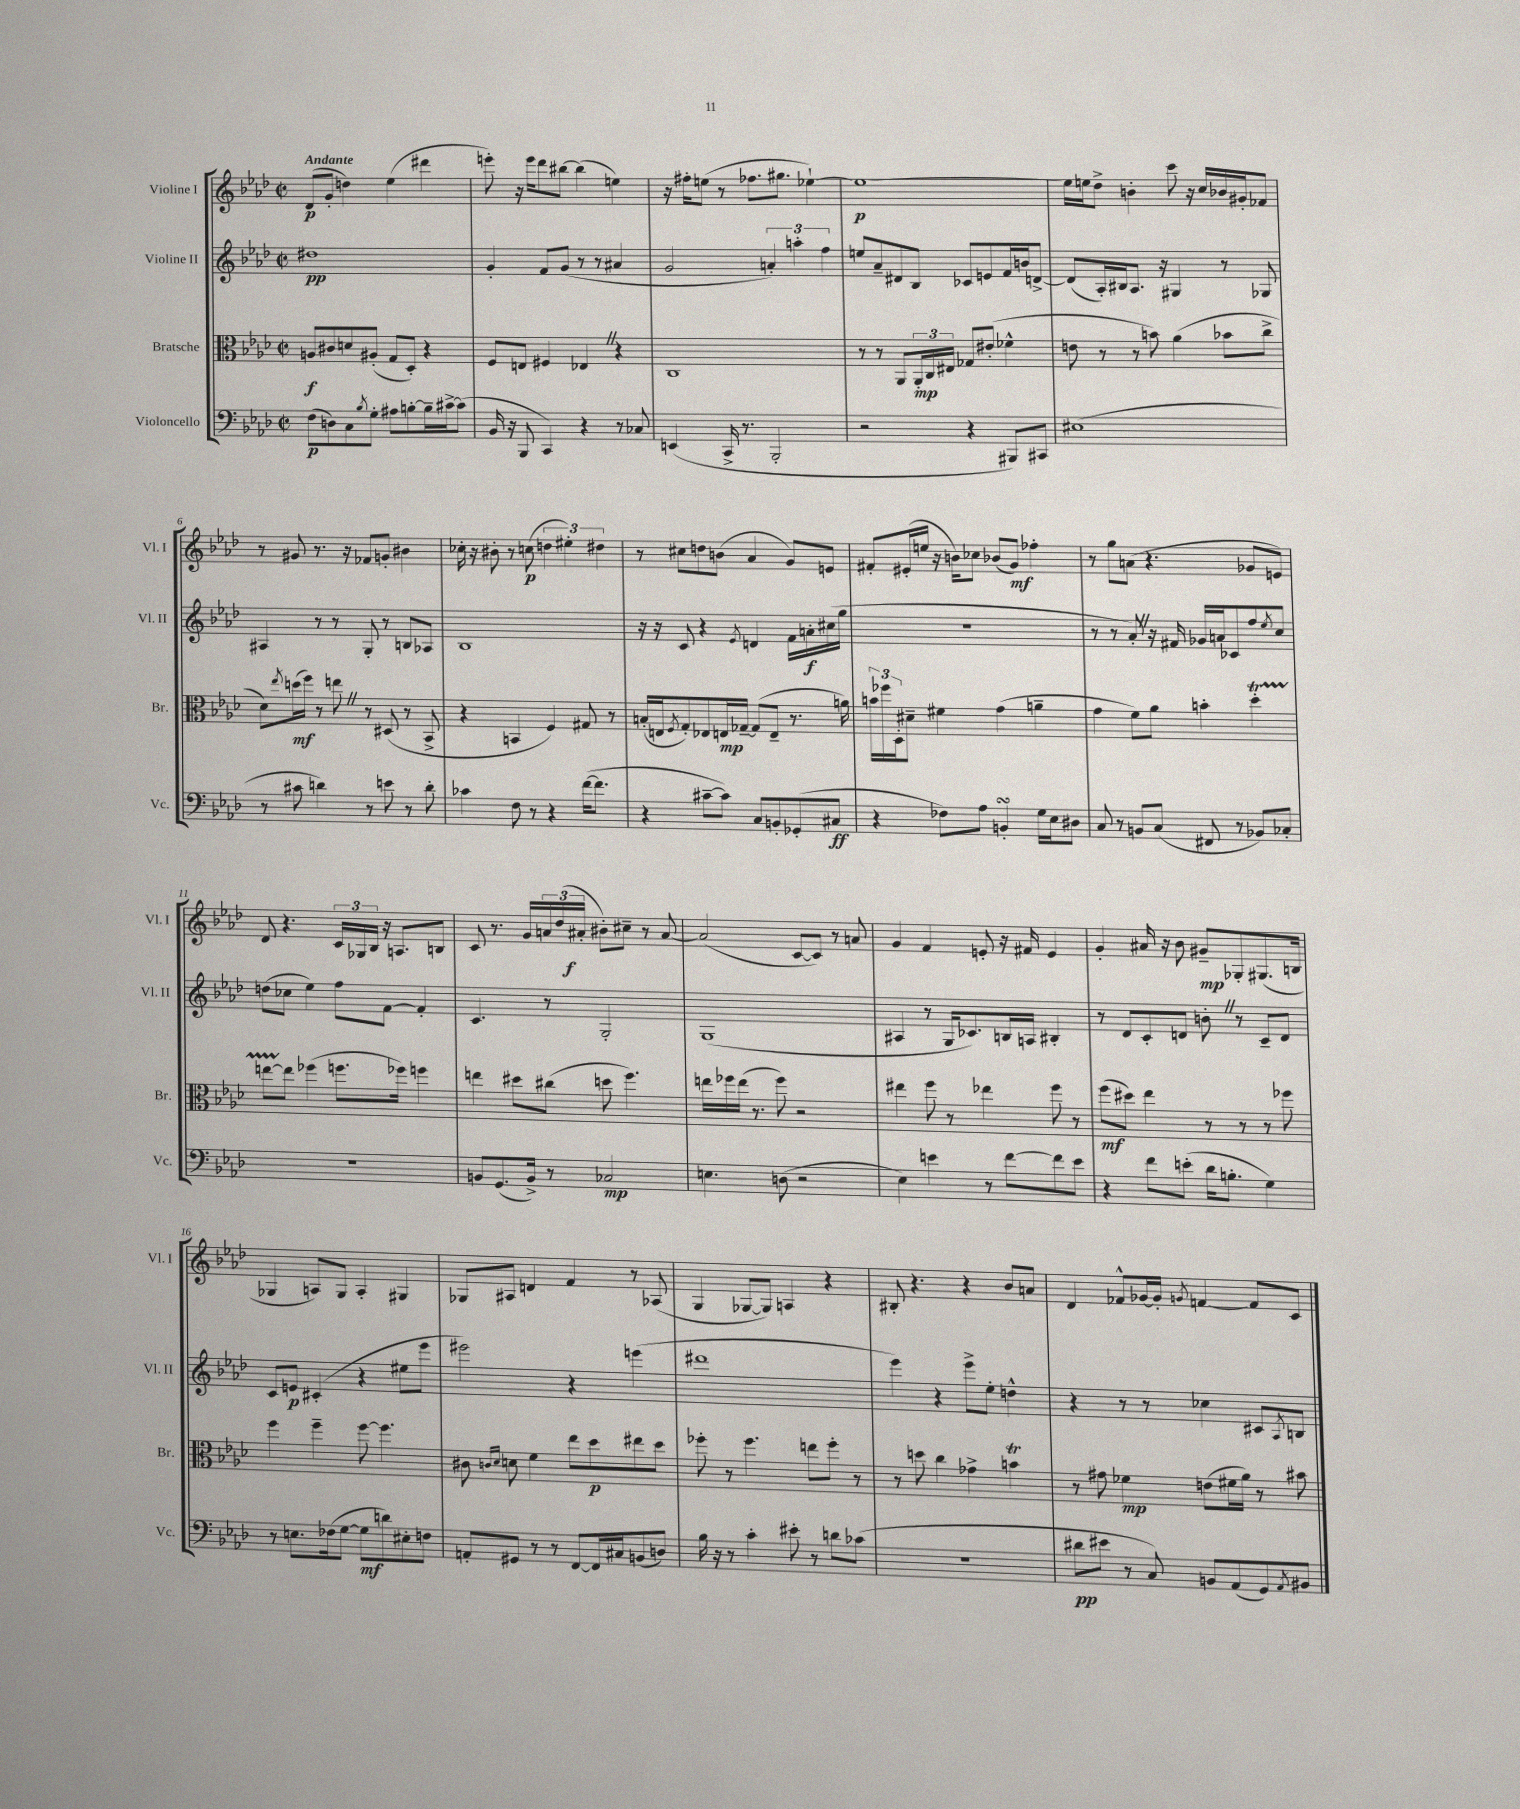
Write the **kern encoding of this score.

**kern	**dynam	**kern	**dynam	**kern	**dynam	**kern	**dynam
*part4	*part4	*part3	*part3	*part2	*part2	*part1	*part1
*staff4	*staff4	*staff3	*staff3	*staff2	*staff2	*staff1	*staff1
*I"Violoncello	*	*I"Bratsche	*	*I"Violine II	*	*I"Violine I	*
*I'Vc.	*	*I'Br.	*	*I'Vl. II	*	*I'Vl. I	*
*clefF4	*	*clefC3	*	*clefG2	*	*clefG2	*
*k[b-e-a-d-]	*	*k[b-e-a-d-]	*	*k[b-e-a-d-]	*	*k[b-e-a-d-]	*
*M2/2	*	*M2/2	*	*M2/2	*	*M2/2	*
*met(c|)	*	*met(c|)	*	*met(c|)	*	*met(c|)	*
=1	=1	=1	=1	=1	=1	=1	=1
!	!	!	!	!	!	!LO:TX:a:B:t=Andante	!
(8F\L	p	8An/L	f	1dd#X	pp	(8d-/L	p
8Dn\)	.	8c#X/	.	.	.	8g'/J	.
8C\	.	8dn/	.	.	.	4ddn\)	.
8qB-/	.	.	.	.	.	.	.
8G'\J	.	(8A#X'/J	.	.	.	.	.
8A#X\L	.	8G/L	.	.	.	(4ee-\	.
[8Bn'\	.	8D-'/J)	.	.	.	.	.
16B~\L]	.	4r	.	.	.	4ddd#X\	.
[16c#X^\J	.	.	.	.	.	.	.
(8c#\J]	.	.	.	.	.	.	.
=2	=2	=2	=2	=2	=2	=2	=2
16BB-/	.	8F/L	.	4g'/	.	8eeen'\)	.
16r	.	.	.	.	.	.	.
8BBB-/	.	8En/J	.	.	.	16r	.
.	.	.	.	.	.	16eee\KL	.
4CC/)	.	4F#X/	.	8f/L	.	8ddd-\	.
.	.	.	.	(8g/J	.	[8bb#X\J	.
4r	.	4E-XZ/	.	8r	.	(4bb#\]	.
.	.	.	.	8r	.	.	.
8r	.	4r	.	4a#X/	.	4een\)	.
8C-X/	.	.	.	.	.	.	.
=3	=3	=3	=3	=3	=3	=3	=3
(4EEn/	.	1C	.	2g/	.	16r	.
.	.	.	.	.	.	16ff#X'\KL	.
.	.	.	.	.	.	(8een\J	.
16CC^/	.	.	.	.	.	8r	.
8.r	.	.	.	.	.	.	.
.	.	.	.	.	.	8.ff-X\L	.
2BBB-'/	.	.	.	6an'/)	.	.	.
.	.	.	.	.	.	8.gg#X\J	.
.	.	.	.	6aan'\	.	.	.
.	.	.	.	.	.	[4ee-X`\)	.
.	.	.	.	6ff\	.	.	.
=4	=4	=4	=4	=4	=4	=4	=4
2r	.	8r	.	8een/L	.	1ee-_	p
.	.	8r	.	8a-~/	.	.	.
.	.	8AA-/L	.	8d#X/	.	.	.
.	.	24AA-'/L	mp	8B-/J	.	.	.
.	.	24C/	.	.	.	.	.
.	.	24E#X/JJ	.	.	.	.	.
4r	.	8G-X/L	.	8c-X/L	.	.	.
.	.	(8e#X'/J	.	8en/	.	.	.
8BBB#X/L)	.	4f-X^^\	.	16f/L	.	.	.
.	.	.	.	16bn/J	.	.	.
8CC#X/J	.	.	.	[8dn^/J	.	.	.
=5	=5	=5	=5	=5	=5	=5	=5
(1E#X	.	8en\	.	(8d/L]	.	16ee-\LL]	.
.	.	.	.	.	.	16een\J	.
.	.	8r	.	16A-'/L)	.	8dd-^\J	.
.	.	.	.	16B#X/J	.	.	.
.	.	8r	.	8.A-/J	.	4bn'\	.
.	.	8bn\)	.	.	.	.	.
.	.	.	.	16r	.	.	.
.	.	(4a-\	.	4G#X/	.	8ccc\	.
.	.	.	.	.	.	16r	.
.	.	.	.	.	.	16cc/LL	.
.	.	8b-X\L	.	8r	.	16b-X/	.
.	.	.	.	.	.	16g#X'/J	.
.	.	8cc^\J	.	8G-X/	.	8f-X/J	.
!!LO:LB:g=z
=6	=6	=6	=6	=6	=6	=6	=6
8r	.	8d-\L)	.	4A#X/	.	8r	.
.	.	8qee-/	.	.	.	.	.
8c#X\	.	(16ddn\L	mf	.	.	8g#X/	.
.	.	16ff\JJ)	.	.	.	.	.
4dn\)	.	8r	.	8r	.	8.r	.
.	.	8eenZ\	.	8r	.	.	.
.	.	.	.	.	.	16r	.
8r	.	8r	.	8G'/	.	8f-X/L	.
8en\	.	(8D#X/	.	8r	.	8gn'/J	.
8r	.	8r	.	8Bn/L	.	4b#X\	.
8d'\	.	8BB-^/	.	8A-X/J	.	.	.
=7	=7	=7	=7	=7	=7	=7	=7
4c-X\	.	4r	.	1B-	.	16cc-X'\	.
.	.	.	.	.	.	16r	.
.	.	.	.	.	.	8b#X'\	.
8F\	.	4BBn/	.	.	.	8r	.
8r	.	.	.	.	.	(8ccn\	p
4r	.	4F/)	.	.	.	6ddn\	.
.	.	.	.	.	.	6ee#X'\)	.
([16f\KL	.	8G#X/	.	.	.	.	.
8.f\J]	.	.	.	.	.	.	.
.	.	.	.	.	.	6dd#X\	.
.	.	8r	.	.	.	.	.
=8	=8	=8	=8	=8	=8	=8	=8
4r	.	(16Bn'/LL	.	16r	.	8r	.
.	.	16En/J	.	16r	.	.	.
.	.	8qF/	.	.	.	.	.
.	.	8G'/)	.	8c/	.	8cc#X\L	.
[8c#X~\L	.	8E-X/	.	4r	.	8ddn\	.
8c#\J])	.	16En/L	mp	.	.	(8bn\J	.
.	.	[16G-X~/JJ	.	.	.	.	.
.	.	.	.	8qe-/	.	.	.
8C/L	.	(8G-/L]	.	4dn/	.	4a-/	.
8BBn'/	.	8E~/J	.	.	.	.	.
(8GG-X'/	.	8.r	.	16f\LL	.	8g/L)	.
.	.	.	.	16an'\	f	.	.
8C#X/J	ff	.	.	(16cc#X\	.	8en/J	.
.	.	16an\)	.	16gg\JJ	.	.	.
=9	=9	=9	=9	=9	=9	=9	=9
4r	.	24bn\LL	.	1r	.	8f#X'/L	.
.	.	24ff-X\	.	.	.	.	.
.	.	24D-'\J	.	.	.	.	.
.	.	8d#X~\J	.	.	.	(16e#X'/L	.
.	.	.	.	.	.	16een/JJ	.
8F-X\L)	.	4f#X\	.	.	.	16r	.
.	.	.	.	.	.	16bn\KL)	.
8A-\J	.	.	.	.	.	8cc-X\J	.
4BBnsSsS'/	.	(4g\	.	.	.	(8b-X/L	.
.	.	.	.	.	.	8g/J)	mf
16G\LL	.	4an~\	.	.	.	4ff-X'\	.
16E-\J	.	.	.	.	.	.	.
8D#X\J	.	.	.	.	.	.	.
=10	=10	=10	=10	=10	=10	=10	=10
8C/	.	4g\	.	8r	.	8r	.
8r	.	.	.	8r	.	8gg\L	.
8BBn/L	.	8f\L)	.	8a-'Z/)	.	(8an\J	.
(8C/J	.	8a-\J	.	16r	.	4.r	.
.	.	.	.	16f#X/	.	.	.
8FF#X/	.	4bn'\	.	16g-X/LL	.	.	.
.	.	.	.	16an/J	.	.	.
8r	.	.	.	8c-X/	.	.	.
8BB-X/L)	.	4dd-T'\	.	8ff/	.	8g-X/L	.
.	.	.	.	8qee-/	.	.	.
8C-X'/J	.	.	.	8cc/J	.	8en/J)	.
!!LO:LB:g=z
=11	=11	=11	=11	=11	=11	=11	=11
1r	.	[8eenTTT\L	.	(8ddn\L	.	8d-/	.
.	.	8ee\J]	.	8cc-X\J	.	4.r	.
.	.	(4ff-X\	.	4ee-\)	.	.	.
.	.	8.ffn\L	.	8ff\L	.	24c/LL	.
.	.	.	.	.	.	24G-X/	.
.	.	.	.	.	.	24B-/JJ	.
.	.	.	.	[8f\J	.	16r	.
.	.	16ff-X\Jk)	.	.	.	8.An/L	.
.	.	4ffn\	.	4f'/]	.	.	.
.	.	.	.	.	.	8Bn/J	.
=12	=12	=12	=12	=12	=12	=12	=12
8BBn/L	.	4een\	.	4.c/	.	8c/	.
(8.GG/	.	.	.	.	.	8.r	.
.	.	8dd#X\L	.	.	.	.	.
16BB^/Jk)	.	.	.	.	.	16g/LL	.
8r	.	(8cc#X\J	.	8r	.	24an/	.
.	.	.	.	.	.	(24dd-/	.
.	.	.	.	.	.	24a#X'/JJ	f
2C-X/	mp	8ddn\	.	2G'/	.	8b#X'\L)	.
.	.	4.ff\)	.	.	.	8cc#X~\J	.
.	.	.	.	.	.	8r	.
.	.	.	.	.	.	[8a#/	.
=13	=13	=13	=13	=13	=13	=13	=13
4.En\	.	16een\LL	.	(1G	.	(2a#/]	.
.	.	16ff-X\	.	.	.	.	.
.	.	(16ee\JJ	.	.	.	.	.
.	.	8.r	.	.	.	.	.
(8Dn\	.	8ff-\)	.	.	.	.	.
2r	.	2r	.	.	.	[8c/L	.
.	.	.	.	.	.	8c/J])	.
.	.	.	.	.	.	8r	.
.	.	.	.	.	.	8an/	.
=14	=14	=14	=14	=14	=14	=14	=14
4E-\)	.	4ee#X\	.	4A#X/	.	4g/	.
4en\	.	8ff\	.	8r	.	4f/	.
.	.	8r	.	16G/KL	.	.	.
.	.	.	.	8.c-X/)	.	.	.
8r	.	4ee-X\	.	.	.	8en'/	.
[8f\L	.	.	.	16Bn/L	.	16r	.
.	.	.	.	16An/JJ	.	16f#X/	.
8f\]	.	8ff\	.	4B#X'/	.	4e/	.
8e\J	.	8r	.	.	.	.	.
=15	=15	=15	=15	=15	=15	=15	=15
4r	.	(8ff\L	mf	8r	.	4g'/	.
.	.	8dd#X\J)	.	8d-/L	.	.	.
8f\L	.	4ee-\	.	8c'/	.	16a#X/	.
.	.	.	.	.	.	16r	.
(8en'\J	.	.	.	8dn/J	.	8b-\	.
16d-\KL	.	8r	.	8bn'Z\	.	8g#X~/L	mp
8.Bn'\J	.	.	.	.	.	.	.
.	.	8r	.	8r	.	8G-X'/	.
4G\)	.	8r	.	8c~/L	.	(8.G#X/	.
.	.	8ff-X\	.	8d/J	.	.	.
.	.	.	.	.	.	16Bn/Jk	.
!!LO:LB:g=z
=16	=16	=16	=16	=16	=16	=16	=16
8r	.	4ff\	.	8c/L	.	4G-X/	.
8.En\L	.	.	.	8en/J	p	.	.
.	.	4ff~\	.	(4c#X'/	.	8An/L)	.
(16F-X\k	.	.	.	.	.	.	.
[8G\J	.	.	.	.	.	8G-/J	.
8G\L]	mf	[8ff\	.	4r	.	4A'/	.
8dn\)	.	4.ff\]	.	.	.	.	.
8E#X'\	.	.	.	8ee#X\L	.	4G#X/	.
8Fn\J	.	.	.	8eee-\J	.	.	.
=17	=17	=17	=17	=17	=17	=17	=17
8AAn'/L	.	8c#X\	.	2eee#X\)	.	8G-X/L	.
.	.	16qqcn/LL	.	.	.	.	.
.	.	16qqd-/JJ	.	.	.	.	.
8GG#X/J	.	8dn\	.	.	.	8A#X/J	.
8r	.	4f\	.	.	.	4dn/	.
8r	.	.	.	.	.	.	.
[8FF/L	.	8ee-\L	.	4r	.	4f/	.
16FF/L]	.	8dd-\	p	.	.	.	.
16C#X/J	.	.	.	.	.	.	.
(8BBn/	.	8ee#X\	.	(4eeen\	.	8r	.
8Dn/J)	.	8dd-\J	.	.	.	(8A-X/	.
=18	=18	=18	=18	=18	=18	=18	=18
16B-\	.	8ff-X'\	.	1ddd#X	.	4G/	.
16r	.	.	.	.	.	.	.
8r	.	8r	.	.	.	.	.
4c'\	.	4.ff-\	.	.	.	[8G-X/L	.
.	.	.	.	.	.	8G-/J])	.
8e#X'\	.	.	.	.	.	4An/	.
8r	.	8een\L	.	.	.	.	.
8dn\L	.	8ff-'\J	.	.	.	4r	.
(8c-X\J	.	8r	.	.	.	.	.
=19	=19	=19	=19	=19	=19	=19	=19
1r	.	8r	.	4eee-\)	.	8B#X'/	.
.	.	8ddn\	.	.	.	4.r	.
.	.	4cc\	.	4r	.	.	.
.	.	4g-X^\	.	8eee-^\L	.	4r	.
.	.	.	.	8ee-'\J	.	.	.
.	.	4bnt\	.	4ddn^^\	.	8b-/L	.
.	.	.	.	.	.	8an/J	.
=20	=20	=20	=20	=20	=20	=20	=20
8d#X\L	pp	8r	.	4r	.	4d-/	.
8e#X\J	.	8g#X\	.	.	.	.	.
8r	.	4f-X\	mp	8r	.	8f-X^^/L	.
8C/)	.	.	.	8r	.	[16g-X/L	.
.	.	.	.	.	.	16g-'/JJ]	.
.	.	.	.	.	.	8qgn/	.
8BBn/L	.	(8en\L	.	4cc-X\	.	[4fn/	.
(8AA-/	.	16f#X\L	.	.	.	.	.
.	.	16a-\JJ)	.	.	.	.	.
8GG/)	.	8r	.	8c#X/L	.	8f/L]	.
8qAA-/	.	.	.	8qA-/	.	.	.
8BB#X/J	.	8b#X\	.	8Bn/J	.	8c/J	.
==	==	==	==	==	==	==	==
*-	*-	*-	*-	*-	*-	*-	*-
